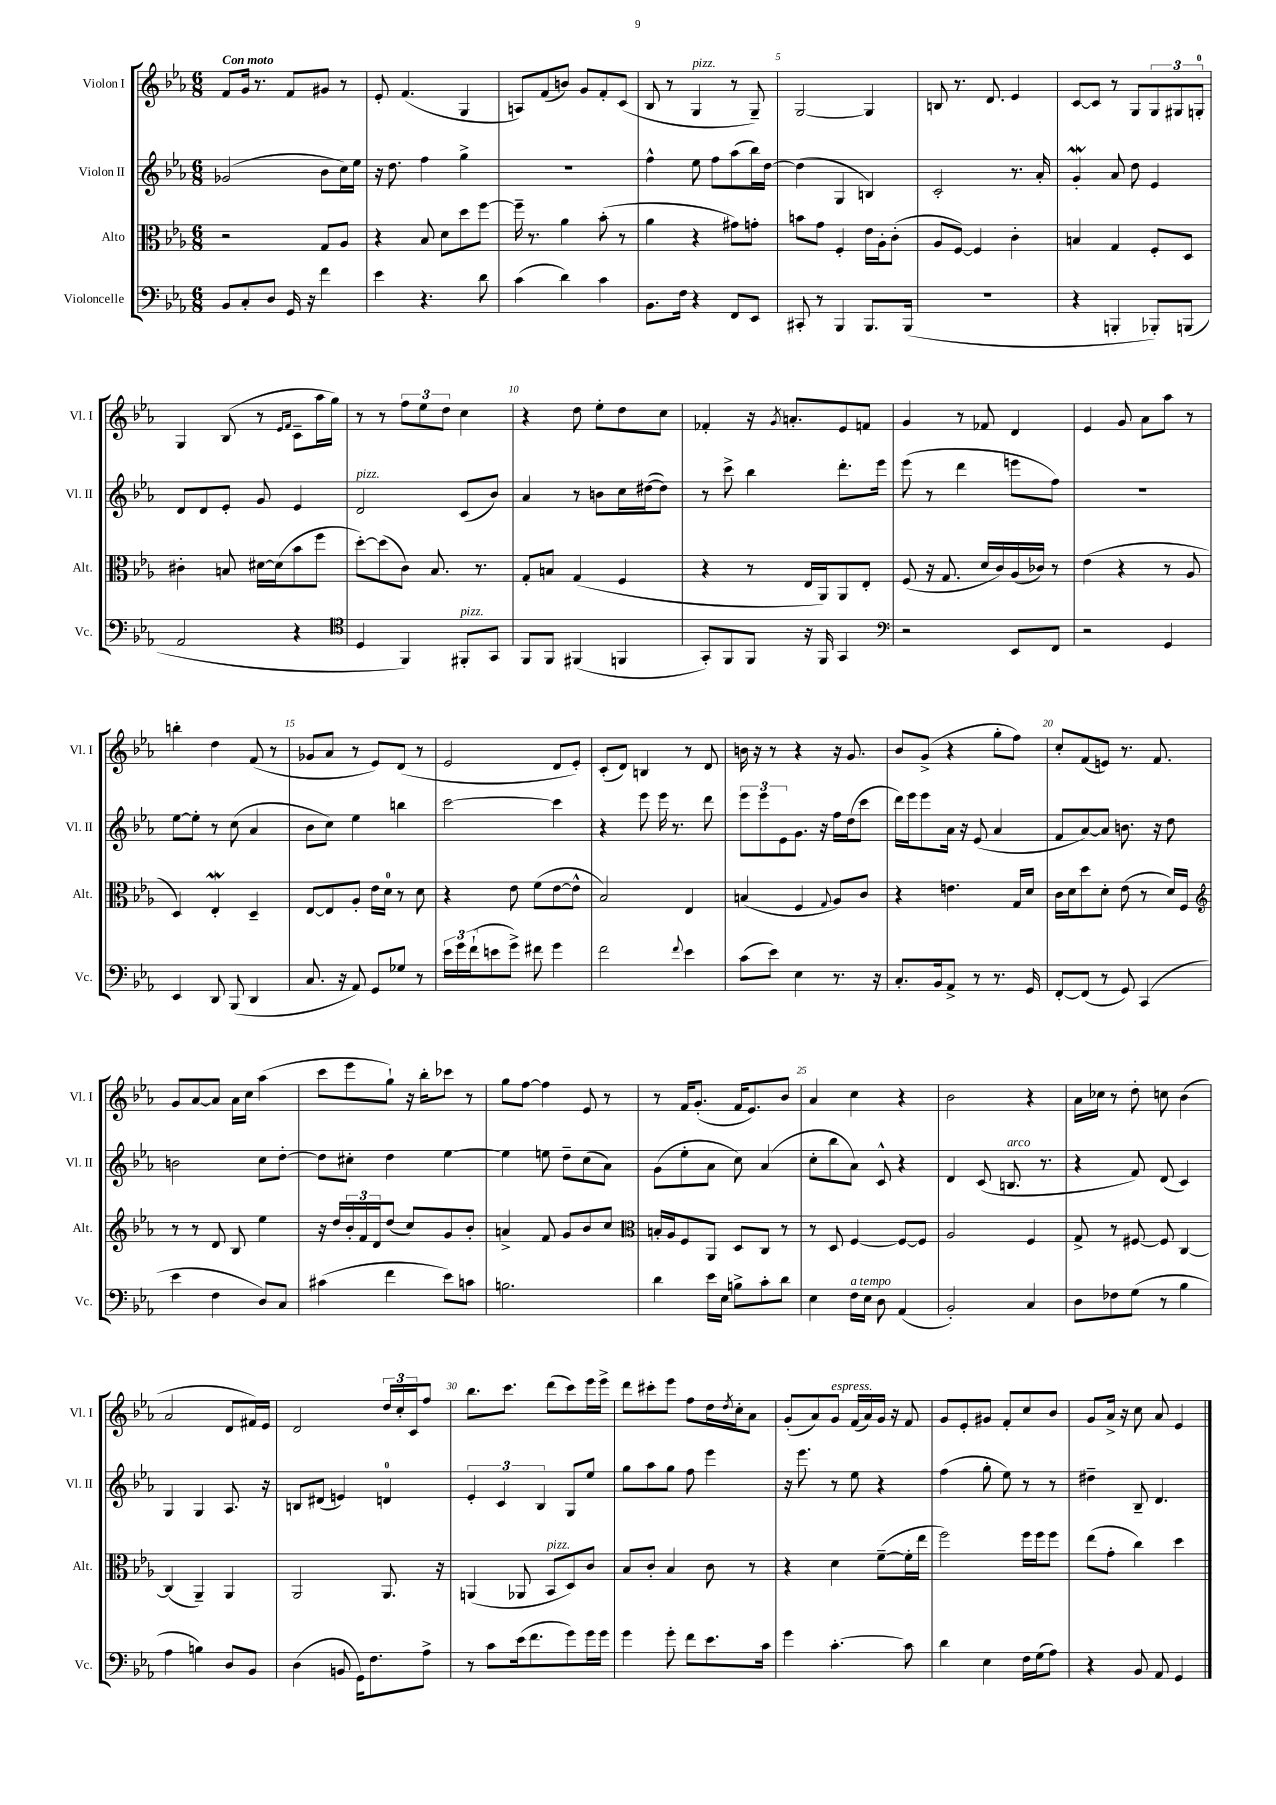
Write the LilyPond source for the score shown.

<<
\new StaffGroup <<
\new Staff = "s0" \with { instrumentName = "Violon I" shortInstrumentName = "Vl. I" } {
    \clef treble \key ees \major \numericTimeSignature \time 6/8 \tempo "Con moto"
    f'8 g'16 r8. f'8 gis'8 r8 |
    ees'8-. f'4.( g4 |
    a8) f'8( b'8) g'8 f'8-. c'8( |
    bes8 r8 g4^\markup { \italic "pizz." } r8 g8--) |
    g2~ g4 |
    b8 r8. d'8. ees'4 |
    c'8~ c'8 r8 g8 \tuplet 3/2 { g8 gis8 g8-0-. } |
    g4 bes8( r8 \grace { ees'16 f'16 } c'8-- aes''16 g''16) |
    r8 r8 \tuplet 3/2 { f''8 ees''8 d''8 } c''4 |
    r4 d''8 ees''8-. d''8 c''8 |
    fes'4-. r16 \acciaccatura { g'8 } a'8.-. ees'8 f'8 |
    g'4 r8 fes'8 d'4 |
    ees'4 g'8 aes'8 aes''8 r8 |
    b''4-. d''4 f'8( r8 |
    ges'8 aes'8 r8 ees'8) d'8( r8 |
    ees'2 d'8 ees'8-.) |
    c'8-.( d'8) b4 r8 d'8 |
    b'16 r16 r8 r4 r16 g'8. |
    bes'8 g'8->( r4 g''8-. f''8) |
    c''8-. f'8( e'8) r8. f'8. |
    g'8 aes'8~ aes'8 aes'16 c''16 aes''4( |
    c'''8 ees'''8 g''8-!) r16 bes''16-. ces'''8 r8 |
    g''8 f''8~ f''4 ees'8 r8 |
    r8 f'16 g'8.-.( f'16 ees'8.) bes'8 |
    aes'4 c''4 r4 |
    bes'2 r4 |
    aes'16 ces''16 r8 d''8-. c''8 bes'4( |
    aes'2 d'8 fis'16) ees'16 |
    d'2 \tuplet 3/2 { d''16 c''16-. c'16 } f''8 |
    bes''8. c'''8. d'''8( c'''8) ees'''16 ees'''16-> |
    d'''8 cis'''8-. ees'''8 f''8 d''16 \acciaccatura { d''8 } c''16-. aes'8 |
    g'8-.( aes'8) g'8^\markup { \italic "espress." } f'16( aes'16) g'16 r16 f'8 |
    g'8 ees'8-. gis'8 f'8-. c''8 bes'8 |
    g'8 aes'16-> r16 c''8 aes'8 ees'4 \bar "|." |
}
\new Staff = "s1" \with { instrumentName = "Violon II" shortInstrumentName = "Vl. II" } {
    \clef treble \key ees \major \numericTimeSignature \time 6/8
    ges'2( bes'8 c''16) ees''16 |
    r16 d''8. f''4 g''4-> |
    R2. |
    f''4-^ ees''8 f''8 aes''8( bes''16) d''16~ |
    d''4( g4 b4) |
    c'2-. r8. aes'16-. |
    g'4-.\mordent aes'8 d''8 ees'4 |
    d'8 d'8 ees'8-. g'8 ees'4 |
    d'2^\markup { \italic "pizz." } c'8( bes'8) |
    aes'4 r8 b'8 c''16 dis''16~( dis''8) |
    r8 c'''8-> bes''4 d'''8.-. ees'''16 |
    ees'''8( r8 d'''4 e'''8 f''8) |
    R2. |
    ees''8~ ees''8-. r8 c''8( aes'4 |
    bes'8 c''8) ees''4 b''4 |
    c'''2~ c'''4 |
    r4 ees'''8 ees'''16 r8. d'''8 |
    \tuplet 3/2 { ees'''8 ees'''8 ees'8 } g'8. r16 f''16 d''16( c'''8 |
    d'''16) ees'''16 ees'''8 aes'16 r16 ees'8( aes'4 |
    f'8 aes'8~) aes'8 b'8. r16 d''8 |
    b'2 c''8 d''8~-. |
    d''8 cis''8-. d''4 ees''4~ |
    ees''4 e''8 d''8-- c''8( aes'8) |
    g'8( ees''8-. aes'8 c''8) aes'4( |
    c''8-. bes''8 aes'8) c'8-^ r4 |
    d'4 c'8( b8.^\markup { \italic "arco" } r8. |
    r4 f'8) d'8( c'4) |
    g4 g4 aes8. r16 |
    b8 dis'8( e'4) d'4-0 |
    \tuplet 3/2 { ees'4-. c'4 bes4 } g8 ees''8 |
    g''8 aes''8 g''8 f''8 ees'''4 |
    r16 ees'''8. r8 ees''8 r4 |
    f''4( g''8-. ees''8) r8 r8 |
    dis''4-- bes8-- d'4. \bar "|." |
}
\new Staff = "s2" \with { instrumentName = "Alto" shortInstrumentName = "Alt." } {
    \clef alto \key ees \major \numericTimeSignature \time 6/8
    r2 g8 aes8 |
    r4 bes8 d'8 d''8 f''8~ |
    f''16-- r8. aes'4 bes'8-.( r8 |
    aes'4 r4 gis'8) g'8-. |
    b'8 g'8 f4-. ees'16 aes16-. c'8-.( |
    aes8 f8~) f4 c'4-. |
    b4 g4 f8-. d8 |
    cis'4-. b8 dis'16~ dis'16( bes'8 f''8 |
    d''8~-.) d''8( c'8) bes8. r8. |
    g8-. b8 g4( f4 |
    r4 r8 ees16 aes,16) aes,8 ees8-. |
    f8( r16 g8. d'16 c'16) aes16( ces'16) r8 |
    ees'4( r4 r8 aes8 |
    d4) ees4-.\mordent d4-- |
    ees8~ ees8 aes8-. ees'16 d'16-0 r8 d'8 |
    r4 ees'8 f'8( ees'8~ ees'8-^ |
    bes2) ees4 |
    b4( f4 \appoggiatura { g8 } aes8) c'8 |
    r4 e'4. g16 d'16 |
    c'16 d'16 d''8 d'8-. ees'8( r8 d'16) f16 |
    \clef treble r8 r8 d'8 bes8 ees''4 |
    r16 d''16 \tuplet 3/2 { bes'16-. f'16 d'16 } d''8( c''8) g'8 bes'8-. |
    a'4-> f'8 g'8 bes'8 c''8 |
    \clef alto b16-. aes16 f8 aes,8 d8 c8 r8 |
    r8 d8 f4~ f8~ f8 |
    aes2 f4 |
    g8-> r8 fis8~ fis8 c4~ |
    c4( aes,4--) aes,4 |
    aes,2 aes,8. r16 |
    a,4( aes,8 bes,8^\markup { \italic "pizz." } d8) c'8 |
    bes8 c'8-. bes4 c'8 r8 |
    r4 d'4 f'8~--( f'16-. ees''16 |
    f''2) f''16 f''16 f''8 |
    ees''8( g'8-. c''4) d''4 \bar "|." |
}
\new Staff = "s3" \with { instrumentName = "Violoncelle" shortInstrumentName = "Vc." } {
    \clef bass \key ees \major \numericTimeSignature \time 6/8
    bes,8 c8-. d8 g,16 r16 f'4 |
    ees'4 r4. d'8 |
    c'4( d'4) c'4 |
    bes,8. f16 r4 f,8 ees,8 |
    cis,8-. r8 bes,,4 bes,,8. bes,,16( |
    R2. |
    r4 b,,4-. bes,,8-.) b,,8( |
    aes,2 r4 |
    \clef tenor d4 f,4) fis,8-.^\markup { \italic "pizz." } g,8 |
    f,8 f,8 fis,4( f,4 |
    g,8-.) f,8 f,8 r16 f,16 g,4 |
    \clef bass r2 ees,8 f,8 |
    r2 g,4 |
    ees,4 d,8 bes,,8( d,4 |
    c8. r16 aes,8) g,8 ges8 r8 |
    \tuplet 3/2 { ees'16 g'16 f'16-!( } e'8 g'8->) fis'8 g'4 |
    f'2 \appoggiatura { f'8 } ees'4 |
    c'8( ees'8) ees4 r8. r16 |
    c8.-. bes,16 aes,8-> r8 r8. g,16 |
    f,8~-. f,8( r8 g,8) c,4( |
    ees'4 f4 d8) c8 |
    cis'4( f'4 ees'8) c'8 |
    b2. |
    d'4 ees'16 ees16 b8-> c'8-. d'8 |
    ees4 f16^\markup { \italic "a tempo" } ees16 d8 aes,4( |
    bes,2-.) c4 |
    d8 fes8 g8( r8 bes4 |
    aes4 b4) d8 bes,8 |
    d4( b,8 g,16) f8. aes8-> |
    r8 c'8 ees'16( f'8. g'8) g'16 g'16 |
    g'4 g'8-. f'8 ees'8. c'16 |
    g'4 c'4.~-. c'8 |
    d'4 ees4 f16 g16( aes8) |
    r4 bes,8 aes,8 g,4 \bar "|." |
}
>>
>>
\layout { \context { \Score \override BarNumber.break-visibility = ##(#f #t #t) barNumberVisibility = #(every-nth-bar-number-visible 5) } }
